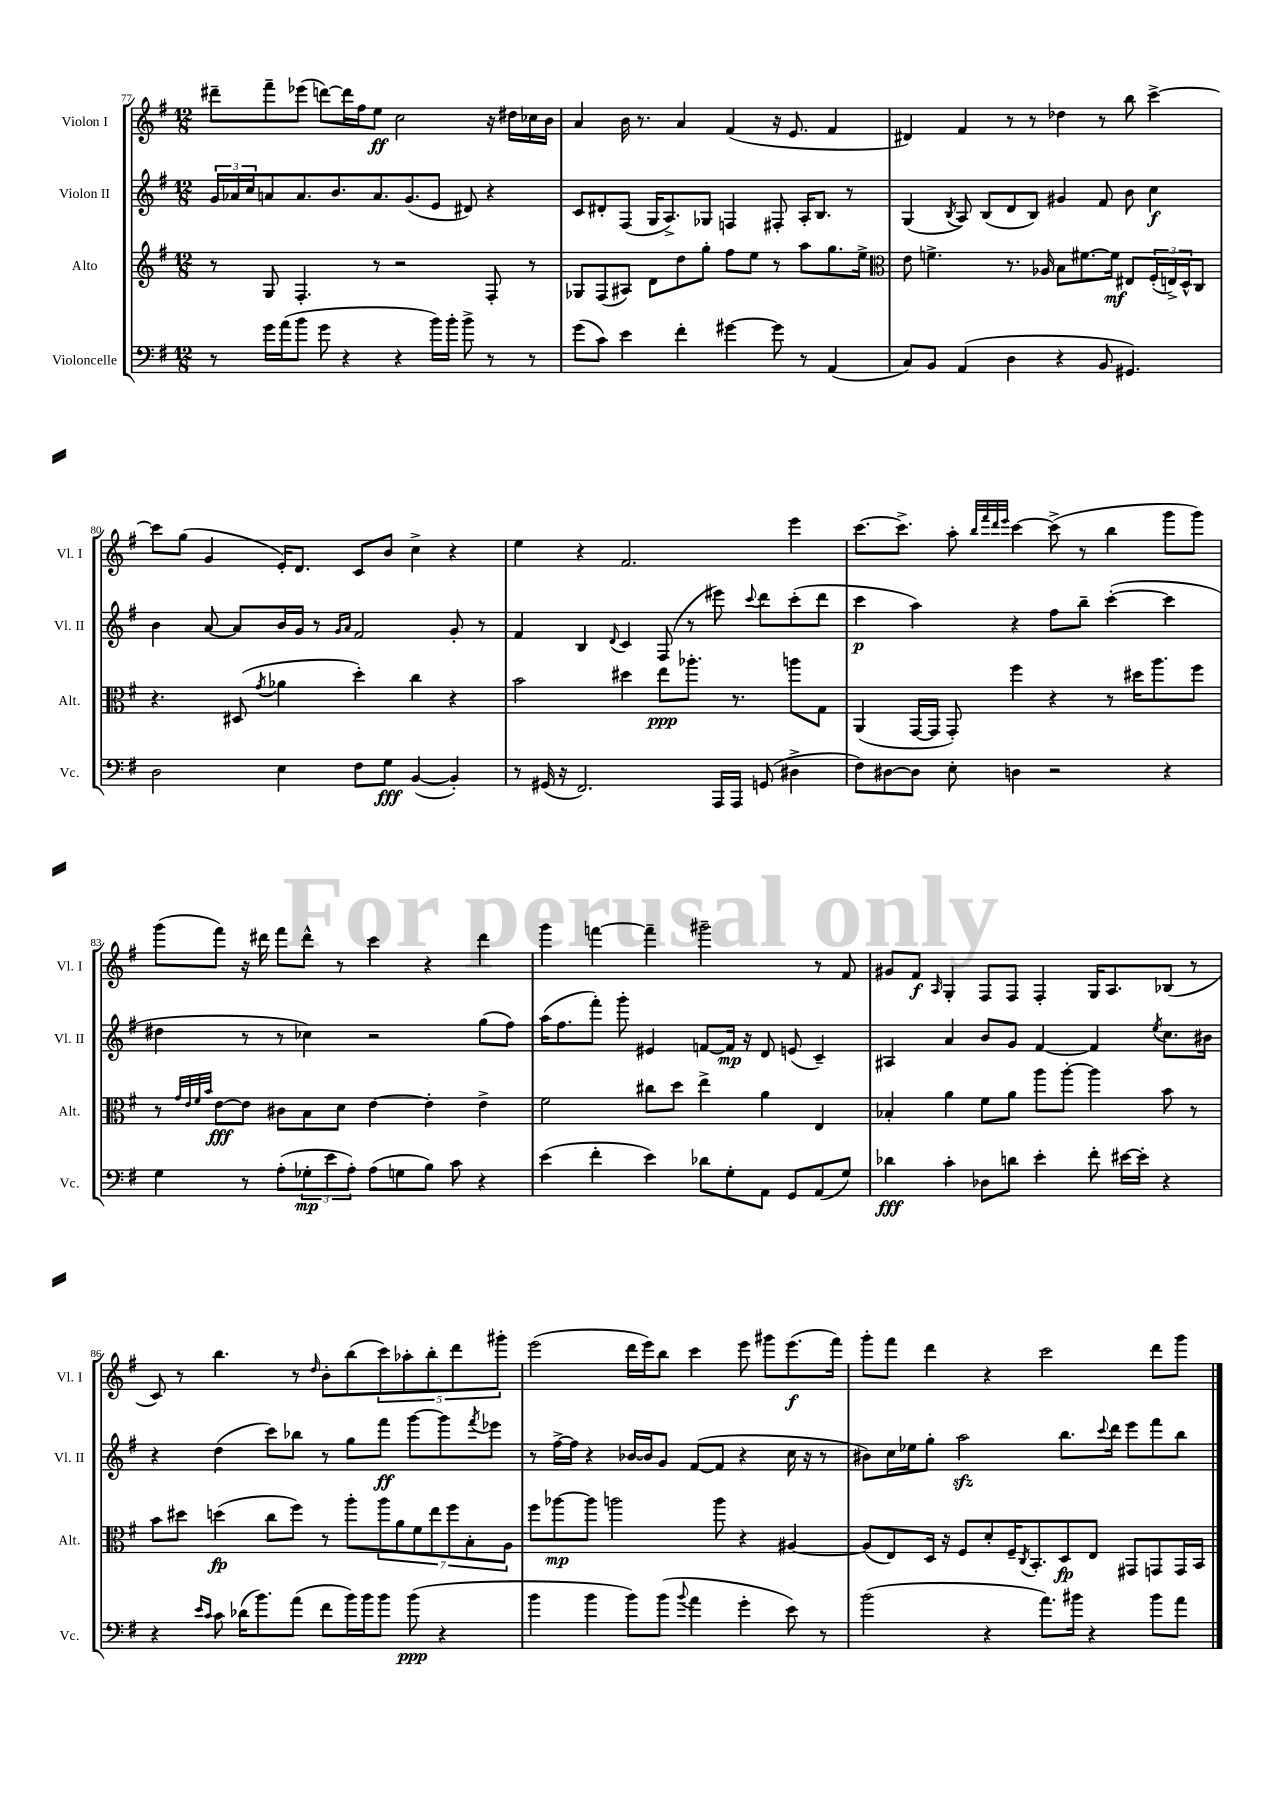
<<
\new StaffGroup <<
\new Staff = "s0" \with { instrumentName = "Violon I" shortInstrumentName = "Vl. I" } {
    \clef treble \key g \major \numericTimeSignature \time 12/8
    dis'''8-- fis'''8-- ees'''8( d'''8~) d'''16 fis''16 e''8\ff c''2 r16 dis''16 ces''16 b'16 |
    a'4 b'16 r8. a'4 fis'4( r16 e'8. fis'4 |
    dis'4) fis'4 r8 r8 des''4 r8 b''8 c'''4~-> |
    c'''8 g''8( g'4 e'16-.) d'8. c'8 b'8 c''4-> r4 |
    e''4 r4 fis'2. e'''4 |
    c'''8.~ c'''8.-> a''8-. \grace { b''32 fis'''32 d'''32 e'''32 } c'''4~ c'''8->( r8 b''4 g'''8 g'''8) |
    g'''8( fis'''8) r16 dis'''16 fis'''8 dis'''8-^ r8 c'''4 r4 dis'''4 |
    g'''4 f'''4~ f'''4-- gis'''2-- r8 fis'8 |
    gis'8 fis'8\f \grace { a16 } g4-. fis8 fis8 fis4-. g16 a8. bes8( r8 |
    c'8) r8 b''4. r8 \grace { d''16 } b'8-. b''8( \tuplet 5/4 { c'''8) aes''8-. b''8-. d'''8 gis'''8-. } |
    e'''2( d'''16 e'''16) b''8 c'''4 e'''8 gis'''8 e'''8.\f( fis'''16) |
    g'''8-. fis'''8 d'''4 r4 c'''2 d'''8 g'''8 \bar "|." |
}
\new Staff = "s1" \with { instrumentName = "Violon II" shortInstrumentName = "Vl. II" } {
    \clef treble \key g \major \numericTimeSignature \time 12/8
    \tuplet 3/2 { g'16 aes'16 c''16 } a'8 a'8. b'8. a'8. g'8.( e'8 dis'8) r4 |
    c'8 dis'8-. fis8( g16 a8.->) ges8 f4 fis8-. a16-. b8. r8 |
    g4( \acciaccatura { b8 } a8) b8( d'8 b8) gis'4 fis'8 b'8 c''4\f |
    b'4 a'8~ a'8 b'16 g'16 r8 \grace { g'16 a'16 } fis'2 g'8-. r8 |
    fis'4 b4 \appoggiatura { d'8 } c'4 fis8( r8 eis'''8) \appoggiatura { c'''8 } d'''8 c'''8-.( d'''8 |
    c'''4\p a''4) r4 fis''8 b''8-- c'''4~-.( c'''4 |
    dis''4 r8 r8 ces''4) r2 g''8( fis''8) |
    a''16( fis''8. fis'''8-.) g'''8-. eis'4 f'8~ f'16\mp r16 d'8 e'8( c'4--) |
    ais4 a'4 b'8 g'8 fis'4~ fis'4 \acciaccatura { e''8 } c''8. bis'16 |
    r4 d''4( c'''8) bes''8 r8 g''8 fis'''8\ff g'''8~ g'''8 \acciaccatura { fis'''8 } ees'''8 |
    r8 fis''16~-> fis''16 r4 bes'16~ bes'16 g'8 fis'8~( fis'8 r4 c''16 r16 r8 |
    bis'8) c''16 ees''16 g''8-. a''2\sfz b''8. \appoggiatura { c'''8 } d'''16 e'''8 fis'''8 b''8 \bar "|." |
}
\new Staff = "s2" \with { instrumentName = "Alto" shortInstrumentName = "Alt." } {
    \clef treble \key g \major \numericTimeSignature \time 12/8
    r8 g8 fis4.-. r8 r2 fis8-. r8 |
    ges8 fis8( ais8) d'8 d''8 g''8-. fis''8 e''8 r8 a''8 g''8. e''16-> |
    \clef alto e'8 f'4.-> r8. aes16 b8 fis'8.~ fis'16\mf eis8 \tuplet 3/2 { fis16-.( e16->) d16-^ } c8 |
    r4. dis8( \acciaccatura { g'8 } aes'4 d''4-.) c''4 r4 |
    b'2 dis''4 e''8\ppp aes''8.-. r8. a''8 g8 |
    a,4( g,16~ g,16 g,8-.) fis''4 r4 r8 dis''16 a''8. fis''8 |
    r8 \grace { g'32 e'32 fis'32 b'32 } e'8~\fff e'8 cis'8 b8 d'8 e'4~ e'4-. e'4-> |
    fis'2 cis''8 d''8 e''4-> a'4 e4 |
    bes4-. a'4 fis'8 a'8 a''8 a''8~-. a''4 b'8 r8 |
    b'8 dis''8 d''4\fp( c''8 fis''8) r8 a''8-. \tuplet 7/4 { a''8 a'8 fis'8 e''8 fis''8 b8-. a8 } |
    fis''8 aes''8~\mp aes''8 a''2 a''8 r4 ais4~ |
    ais8( e8) d16 r16 fis8 d'8-. fis16-- \acciaccatura { c8 } b,8.-. d8\fp e8 gis,8 g,8 g,16 b,16 \bar "|." |
}
\new Staff = "s3" \with { instrumentName = "Violoncelle" shortInstrumentName = "Vc." } {
    \clef bass \key g \major \numericTimeSignature \time 12/8
    r8 g'16 a'16( b'8 g'8 r4 r4 b'16) b'16-. b'8-> r8 r8 |
    g'8( c'8) e'4 fis'4-. gis'4~ gis'8 r8 a,4( |
    c8) b,8 a,4( d4 r4 b,8 gis,4.) |
    d2 e4 fis8 g8\fff b,4~( b,4-.) |
    r8 gis,16( r16 fis,2.) a,,16 a,,16 g,8( dis4-> |
    fis8) dis8~ dis8 e8-. d4 r2 r4 |
    g4 r8 a8-.( \tuplet 3/2 { ges8-.\mp e'8 a8-.) } a8( g8 b8) c'8 r4 |
    e'4( fis'4-. e'4) des'8 g8-. a,8 g,8 a,8( g8) |
    des'4\fff c'4-. des8 d'8 e'4-. fis'8-. eis'16~ eis'16-. r4 |
    r4 \grace { e'16 c'16 } c'8 des'16( b'8.) a'8( fis'8 b'16) b'16 b'8 b'8\ppp( r4 |
    b'4 b'4 b'8) b'8( \appoggiatura { b'8 } a'4 g'4-. e'8) r8 |
    b'2( r4 a'8.) bis'16 r4 bis'8 a'8 \bar "|." |
}
>>
>>
\layout { \context { \Score currentBarNumber = #77 } }
